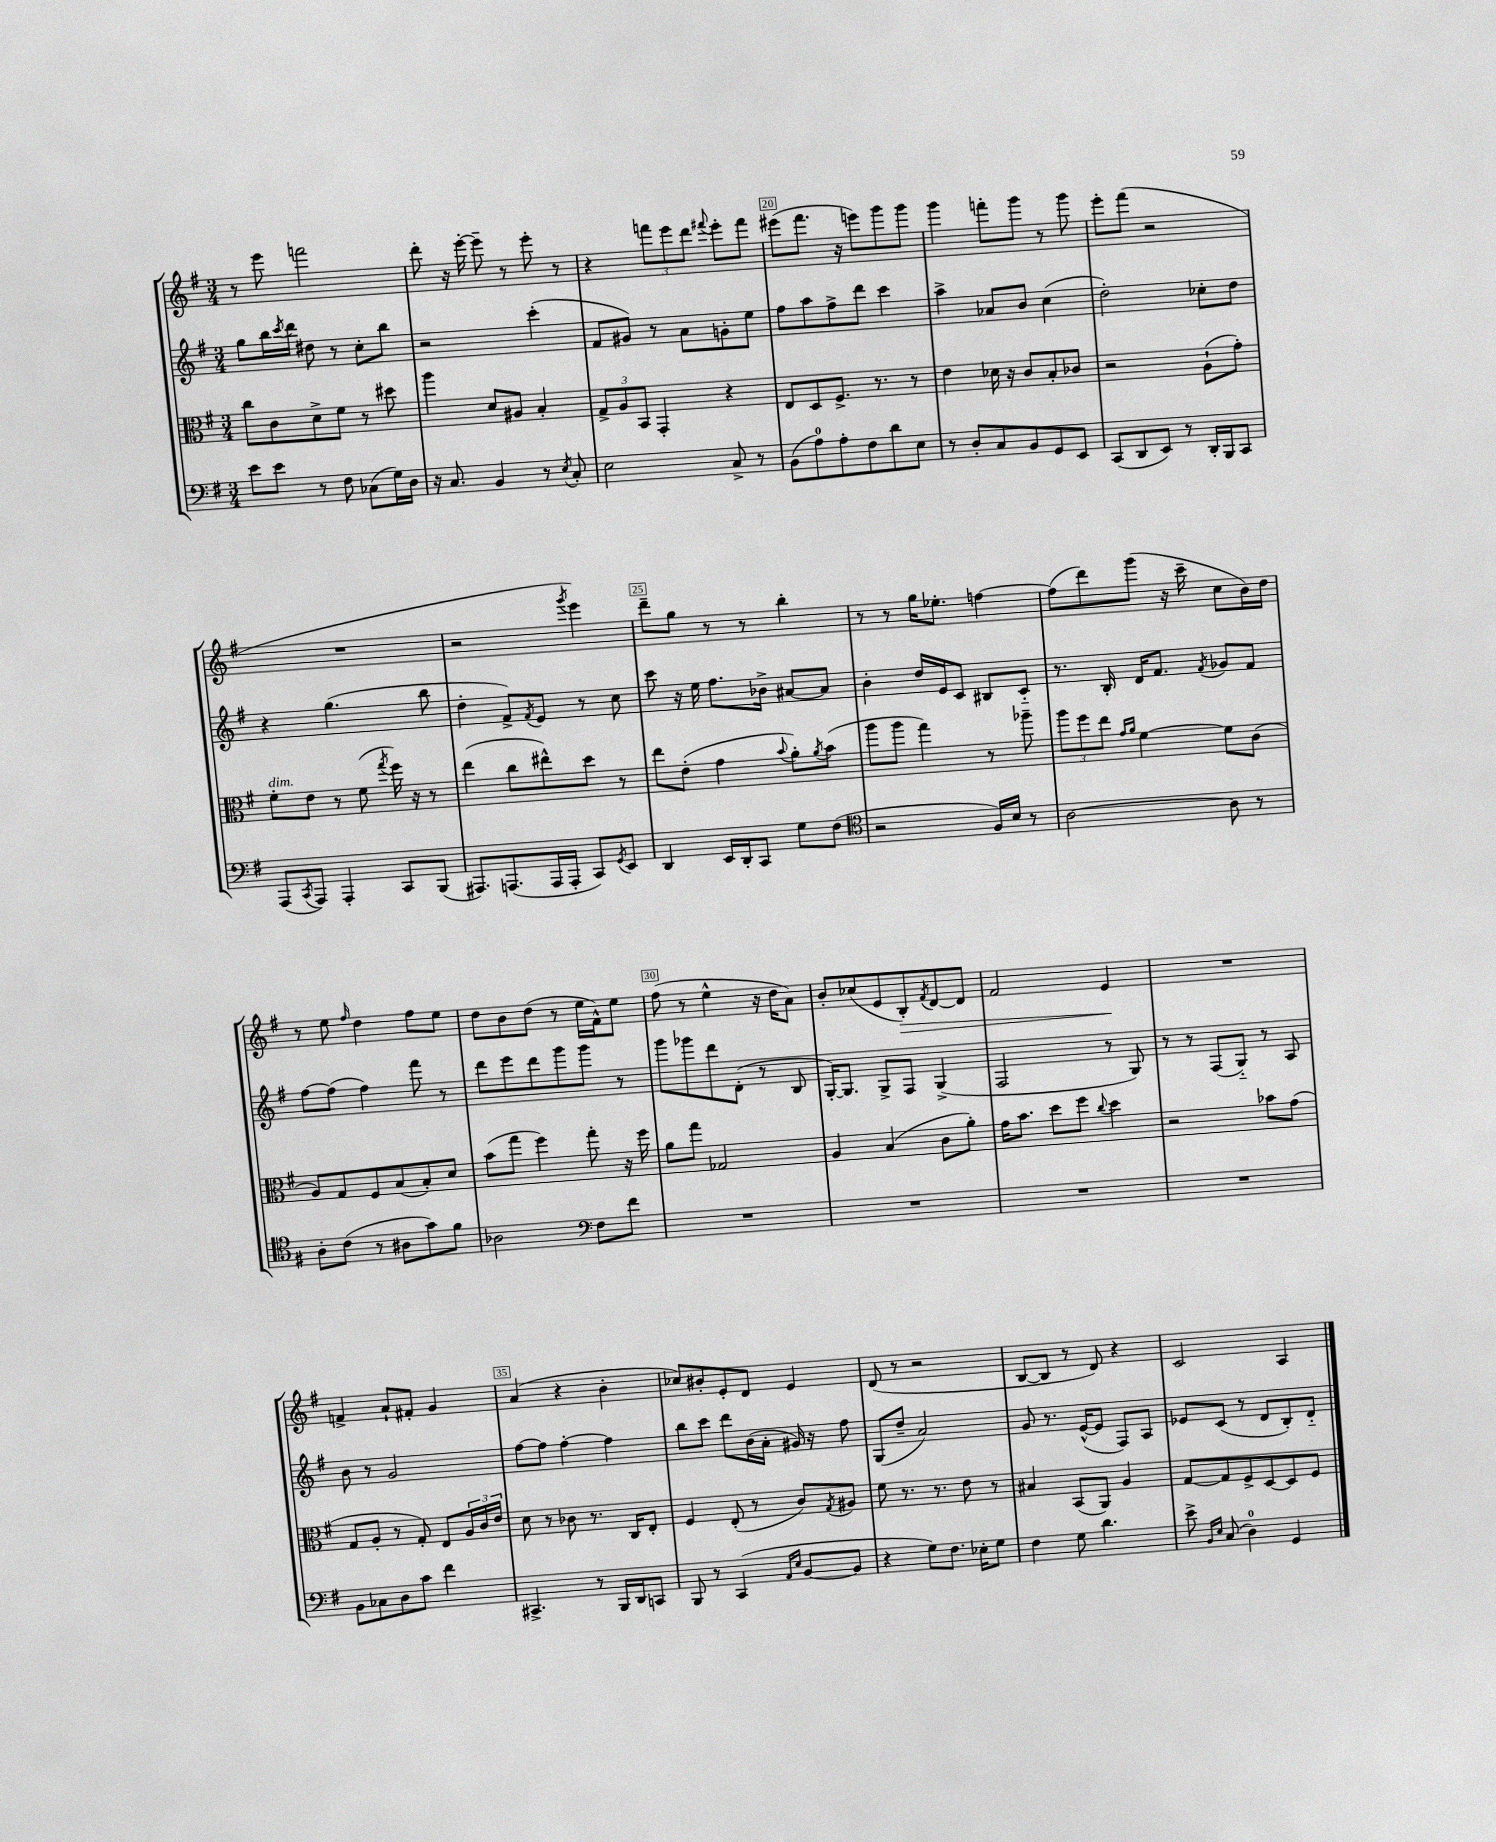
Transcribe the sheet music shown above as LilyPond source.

<<
\new StaffGroup <<
\new Staff = "s0" {
    \clef treble \key g \major \numericTimeSignature \time 3/4
    r8 e'''8 f'''2 |
    d'''8-. r16 e'''16~-. e'''8-- r8 e'''8-. r8 |
    r4 \tuplet 3/2 { f'''8 e'''8 d'''8 } \appoggiatura { fis'''8 } e'''8-. fis'''8 |
    eis'''8( fis'''8. r16 e'''8) g'''8 g'''8 |
    g'''4 f'''8-. g'''8 r8 g'''8 |
    e'''8-. fis'''8( r2 |
    R2. |
    r2 \acciaccatura { g'''8 } e'''4) |
    d'''8-- g''8 r8 r8 b''4-. |
    r8 r8 g''16 ees''8.-. f''4~ |
    f''8( d'''8) g'''8( r16 c'''16-- c''8 b'16) d''16 |
    r8 e''8 \grace { fis''16 } d''4 fis''8 e''8 |
    d''8 b'8 d''8( r8 e''16 fis'16-^) e''8 |
    fis''8( r8 e''4-^ r16 d''16 a'8) |
    b'8-. ces''8( e'8 b8-.\>) \acciaccatura { fis'8 } d'8~ d'8 |
    fis'2 e'4\! |
    R2. |
    f'4-> a'8-! fis'8-. g'4 |
    a'4( r4 b'4-. |
    ces''8) bis'8-. e'8-. d'8 e'4 |
    d'8( r8 r2 |
    b8~ b8 r8 d'8) r4 |
    c'2 a4 \bar "|." |
}
\new Staff = "s1" {
    \clef treble \key g \major \numericTimeSignature \time 3/4
    g''8 b''16 \acciaccatura { c'''8 } d'''16 dis''8 r8 c''8-. b''8 |
    r2 c'''4-.( |
    fis'8 gis'8) r8 a'8 g'8-. e''8 |
    fis''8 a''8 fis''8-> d'''8 c'''4 |
    a''4-> aes'8 b'8 c''4( |
    d''2-.) ces''8-. d''8 |
    r4 g''4.( b''8 |
    d''4-. fis'8->) \acciaccatura { fis'8 } e'8 r8 c''8 |
    c'''8 r16 e''16 fis''8. bes'16-> ais'8~ ais'8 |
    b'4-. d''16 e'16 c'8 bis8 c'8-_ |
    r8. b16-. d'16 fis'8. \acciaccatura { fis'8 } ges'8 fis'8 |
    fis''8~ fis''8( fis''4) fis'''8 r8 |
    d'''8 e'''8 d'''8 g'''8 g'''8 r8 |
    g'''8 ges'''8 d'''8 d'8-.( r8 b8 |
    g16~-.) g8. g8-> fis8 g4->( |
    fis2 r8 g8) |
    r8 r8 fis8( g8-_) r8 a8 |
    b'8 r8 g'2 |
    fis''8~ fis''8 fis''4~-. fis''4 |
    b''8 c'''8 d'''8 b'16( a'16-. gis'16) r16 fis''8 |
    g8( d''8-- a'2) |
    g'8 r8. e'16~-^( e'8 fis8) a8 |
    ees'8 c'8( r8 d'8 b8-.) d'8-_ \bar "|." |
}
\new Staff = "s2" {
    \clef alto \key g \major \numericTimeSignature \time 3/4
    c''8 c'8 d'8-> fis'8 r8 dis''8 |
    a''4 d'8 ais8 b4-. |
    \tuplet 3/2 { g8-> a8 b,8 } g,4-. r4 |
    e8 d8 fis8.-> r8. r8 |
    e'4 des'16 r16 c'8 b8-. ces'8 |
    r2 a8-!( g'8-.) |
    fis'8-.^\markup { \italic "dim." } e'8 r8 fis'8( \acciaccatura { g''8 } fis''16) r16 r8 |
    e''4( c''8 eis''8-^) d''8 r8 |
    e''8 e'8-.( g'4 \appoggiatura { b'8 } a'8-.) \acciaccatura { a'8 } b'8( |
    a''8 a''8 g''4) r8 aes''8-- |
    \tuplet 3/2 { a''8 fis''8 e''8 } \grace { g'16 a'16 } fis'4~ fis'8 c'8( |
    a8) g8 fis8 b8( b8-.) d'8 |
    b'8( g''8 fis''4) g''8-. r16 fis''16 |
    a'8 g''8 ges2 |
    a4 b4( c'8 a'8-.) |
    g'16 b'8. d''8 fis''8 \appoggiatura { c''8 } d''4 |
    r2 bes'8 g'8( |
    g8 a8-. r8 g8-.) e8 \tuplet 3/2 { a16 c'16 e'16 } |
    d'8 r8 ces'8 r8. c16 e8-. |
    fis4 e8-.( r8 c'8) \acciaccatura { g8 } ais8 |
    fis'8 r8. r8. e'8 r8 |
    bis4 b,8( a,8) a4 |
    g8~ g8 fis8-> d8~ d8 fis8 \bar "|." |
}
\new Staff = "s3" {
    \clef bass \key g \major \numericTimeSignature \time 3/4
    e'8 e'8 r8 fis8 ces8( g16) d16 |
    r16 c8. b,4 r8 \acciaccatura { e8 } c8-. |
    e2 c8-> r8 |
    b,8( a8-0) a8-. fis8 d'8 e8 |
    r8 d8-. c8 b,8 g,8 e,8 |
    c,8( d,8 e,8) r8 d,16-. b,,16 c,8 |
    a,,8( \acciaccatura { c,8 } a,,8) a,,4-. c,8 b,,8( |
    ais,,8.) a,,8.( a,,16 a,,16-. c,8) \acciaccatura { g,8 } e,8 |
    d,4 e,16 d,16-. c,8 g8 fis8( |
    \clef tenor r2 fis16) b16 r8 |
    a2~ a8 r8 |
    a8-. c'8( r8 ais8 g'8) fis'8 |
    aes2 \clef bass fis8 fis'8 |
    R2. |
    R2. |
    R2. |
    R2. |
    b,8 ces8 d8 c'8 fis'4 |
    cis,4.-> r8 b,,16 d,16 c,8 |
    b,,8 r8 c,4( \grace { a,16 e16 } b,8~ b,8 |
    r4 g8) fis8. ees16-. g8 |
    fis4 g8 d'4. |
    e'8-> \grace { b,16 e16 } c8( d4-0) g,4 \bar "|." |
}
>>
>>
\layout { \context { \Score currentBarNumber = #17 \override BarNumber.break-visibility = ##(#f #t #t) barNumberVisibility = #(every-nth-bar-number-visible 5) \override BarNumber.stencil = #(make-stencil-boxer 0.1 0.3 ly:text-interface::print) } }
